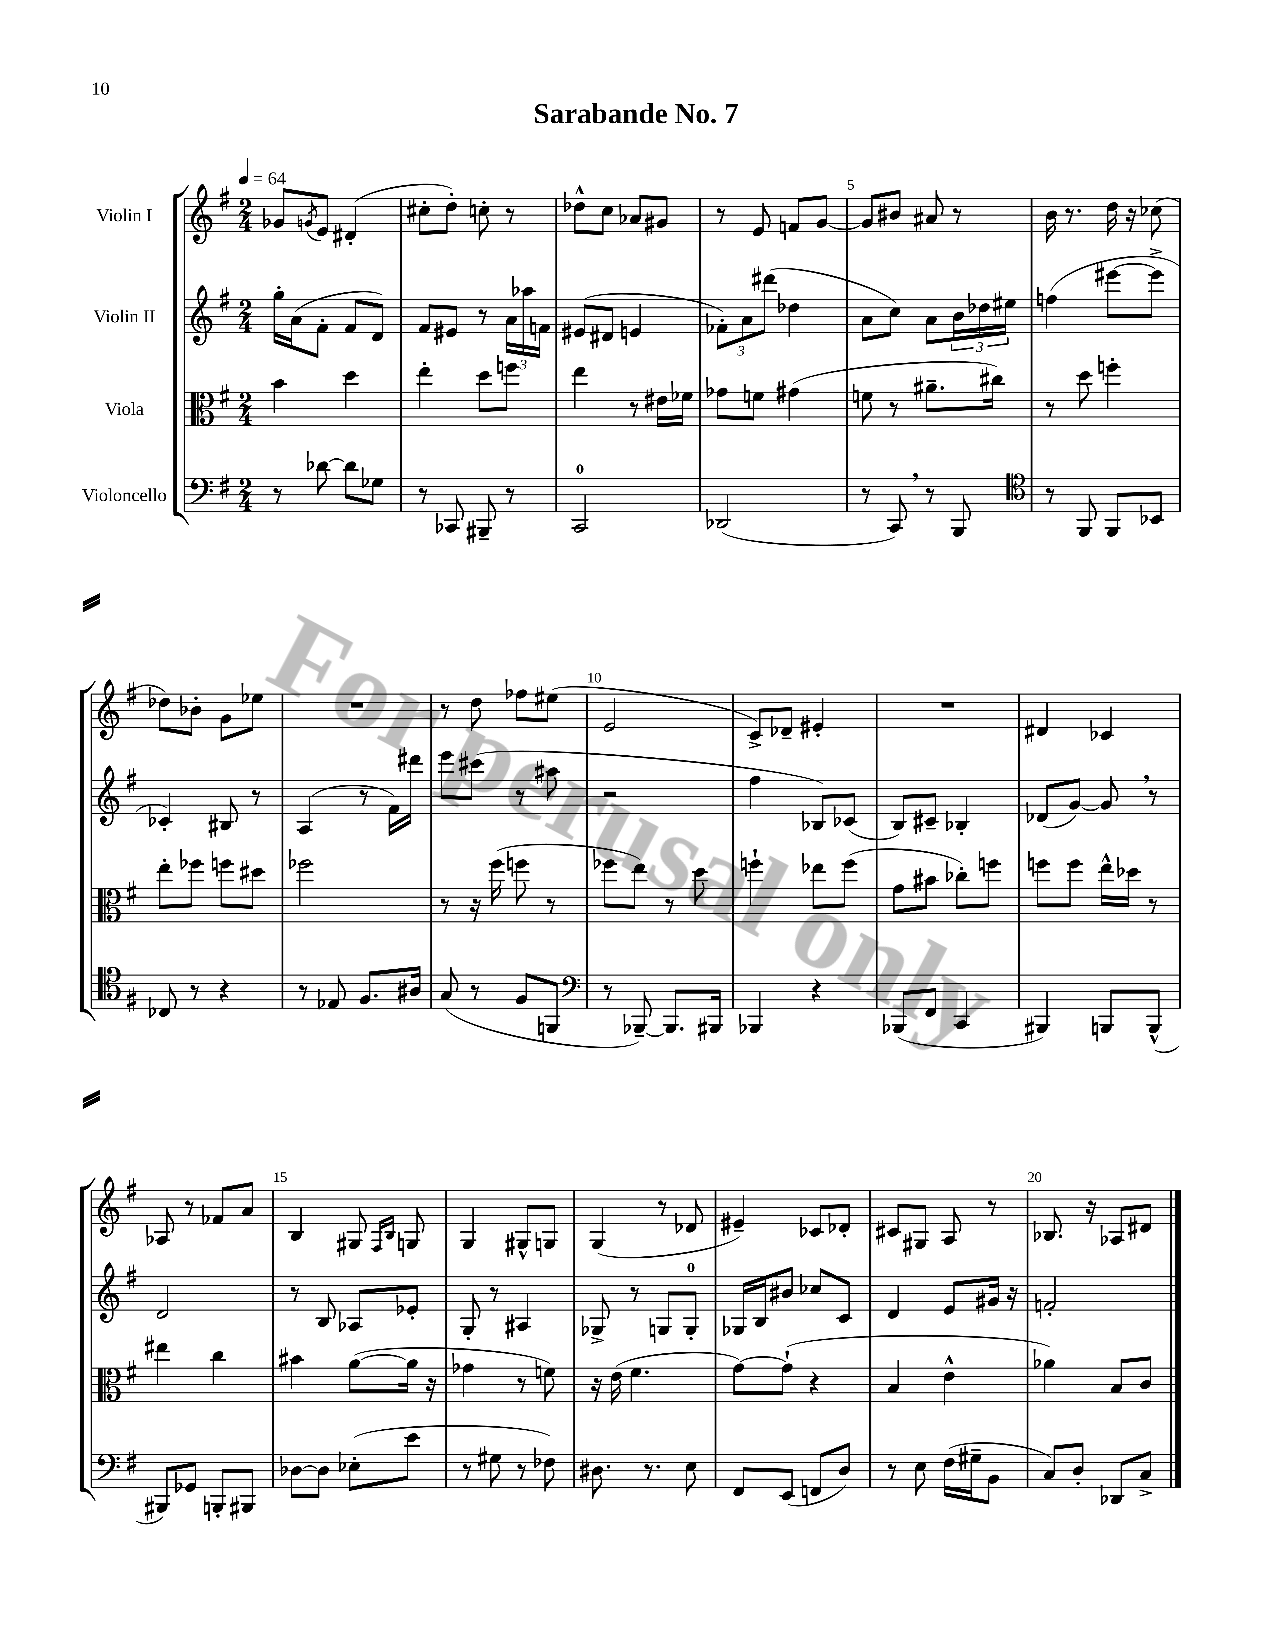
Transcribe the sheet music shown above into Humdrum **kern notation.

**kern	**kern	**kern	**kern
*staff4	*staff3	*staff2	*staff1
*clefF4	*clefC3	*clefG2	*clefG2
*k[f#]	*k[f#]	*k[f#]	*k[f#]
*M2/4	*M2/4	*M2/4	*M2/4
*MM64	*MM64	*MM64	*MM64
8r	4b\	16gg'\LL	8g-/L
.	.	(16a\J	.
.	.	.	8qg/
[8d-\	.	8f#'\J	8e/J
8d-\]L	4dd\	8f#/L	(4d#'/
8G-\J	.	8d/J)	.
=	=	=	=
8r	4ee'\	8f#/L	8cc#'\L
8CC-/	.	8e#/J	8dd'\J)
8BBB#~/	8dd\L	8r	8cc'\
8r	8ff\J	24a\LL	8r
.	.	24aa-\	.
.	.	24f\JJ	.
=	=	=	=
2CC/	4ee\	(8e#/L	8dd-^^\L
.	.	8d#/J	8cc\J
.	8r	4e/	8a-/L
.	16e#\LL	.	8g#/J
.	16f-\JJ	.	.
=	=	=	=
(2DD-/	8g-\L	12f-'\L)	8r
.	.	12a\	.
.	8f\J	.	8e/
.	.	(12ddd#\J	.
.	(4g#\	4dd-\	8f/L
.	.	.	[8g/J
=	=	=	=
8r	8f\	8a\L	8g/]L
8CC/)	8r	8cc\J)	8b#/J
8r	8.a#~\L	8a\L	8a#/
8BBB/	.	24b\L	8r
.	.	24dd-\	.
.	16cc#\Jk)	.	.
.	.	24ee#\JJ	.
=	=	=	=
*clefC4	*	*	*
8r	8r	(4ff\	16b\
.	.	.	8.r
8FF#/	8dd\	.	.
8FF#/L	4ff'\	[8eee#\L	16dd\
.	.	.	16r
8BB-/J	.	8eee#^\]J	(8cc-\
=	=	=	=
8C-/	8ee'\L	4c-'/)	8dd-\L)
8r	8ff-\J	.	8b-'\J
4r	8ff\L	8B#/	8g\L
.	8dd#\J	8r	8ee-\J
=	=	=	=
8r	2ff-\	(4A/	2r
8E-/	.	.	.
8.F#/L	.	8r	.
.	.	16f#\LL)	.
16A#/Jk	.	16ddd#\JJ	.
=	=	=	=
(8G/	8r	8eee\L	8r
8r	16r	(8ccc#\J	8dd\
.	(16ff#\	.	.
8F#/L	8ff\	8r	8ff-\L
8FF/J	8r	8aa#\	(8ee#\J
=	=	=	=
*clefF4	*	*	*
8r	8ff-\L	2r	2e/
[8BBB-~/)	8ee\J)	.	.
8.BBB-/]L	8r	.	.
.	8dd\	.	.
16BBB#/Jk	.	.	.
=	=	=	=
4BBB-/	4ff`\	4ff#\	8c^/L)
.	.	.	8d-~/J
4r	8ee-\L	8B-/L)	4e#'/
.	(8ff\J	(8c-/J	.
=	=	=	=
(8BBB-/L	8g\L	8B/L)	2r
8FF#/J	8b#\J	8c#~/J	.
4CC/	8cc-'\L)	4B-'/	.
.	8ff\J	.	.
=	=	=	=
4BBB#/)	8ff\L	(8d-/L	4d#/
.	8ff\J	[8g/J)	.
8BBB/L	16ee^^\LL	8g/]	4c-/
.	16dd-\JJ	.	.
(8BBB^^/J	8r	8r	.
=	=	=	=
8BBB#/L)	4ee#\	2d/	8A-/
8GG-/J	.	.	8r
8BBB'/L	4cc\	.	8f-/L
8BBB#/J	.	.	8a/J
=	=	=	=
[8D-\L	4b#\	8r	4B/
8D-\]J	.	8B/	.
(8E-'\L	([8a\L	8A-/L	8G#/
.	.	.	16qqF#/LL
.	.	.	16qqB/JJ
8e\J	16a\]Jk	8e-'/J	8G/
.	16r	.	.
=	=	=	=
8r	4g-\	8G'/	4G/
8G#\	.	8r	.
8r	8r	4A#/	8G#^^/L
8F-\)	8f\)	.	8G/J
=	=	=	=
8.D#\	16r	8G-^/	(4G/
.	(16e\	.	.
.	4.f#\	8r	.
8.r	.	.	.
.	.	8G/L	8r
8E\	.	8G'/J	8d-/
=	=	=	=
8FF#/L	[8g\L)	16G-/LL	4e#~/)
.	.	16B/J	.
(8EE/J	(8g`\]J	8b#/J	.
8FF/L	4r	8cc-/L	8c-/L
8D/J)	.	8c/J	8d-'/J
=	=	=	=
8r	4B/	4d/	8c#/L
8E\	.	.	8G#/J
(16F#\LL	4e^^\	8e/L	8A/
16G#~\J	.	.	.
8BB\J	.	16g#/Jk	8r
.	.	16r	.
=	=	=	=
8C/L)	4a-\)	2f'/	8.B-/
8D'/J	.	.	.
.	.	.	16r
8DD-/L	8B/L	.	8A-/L
8C^/J	8c/J	.	8d#/J
==	==	==	==
*-	*-	*-	*-
